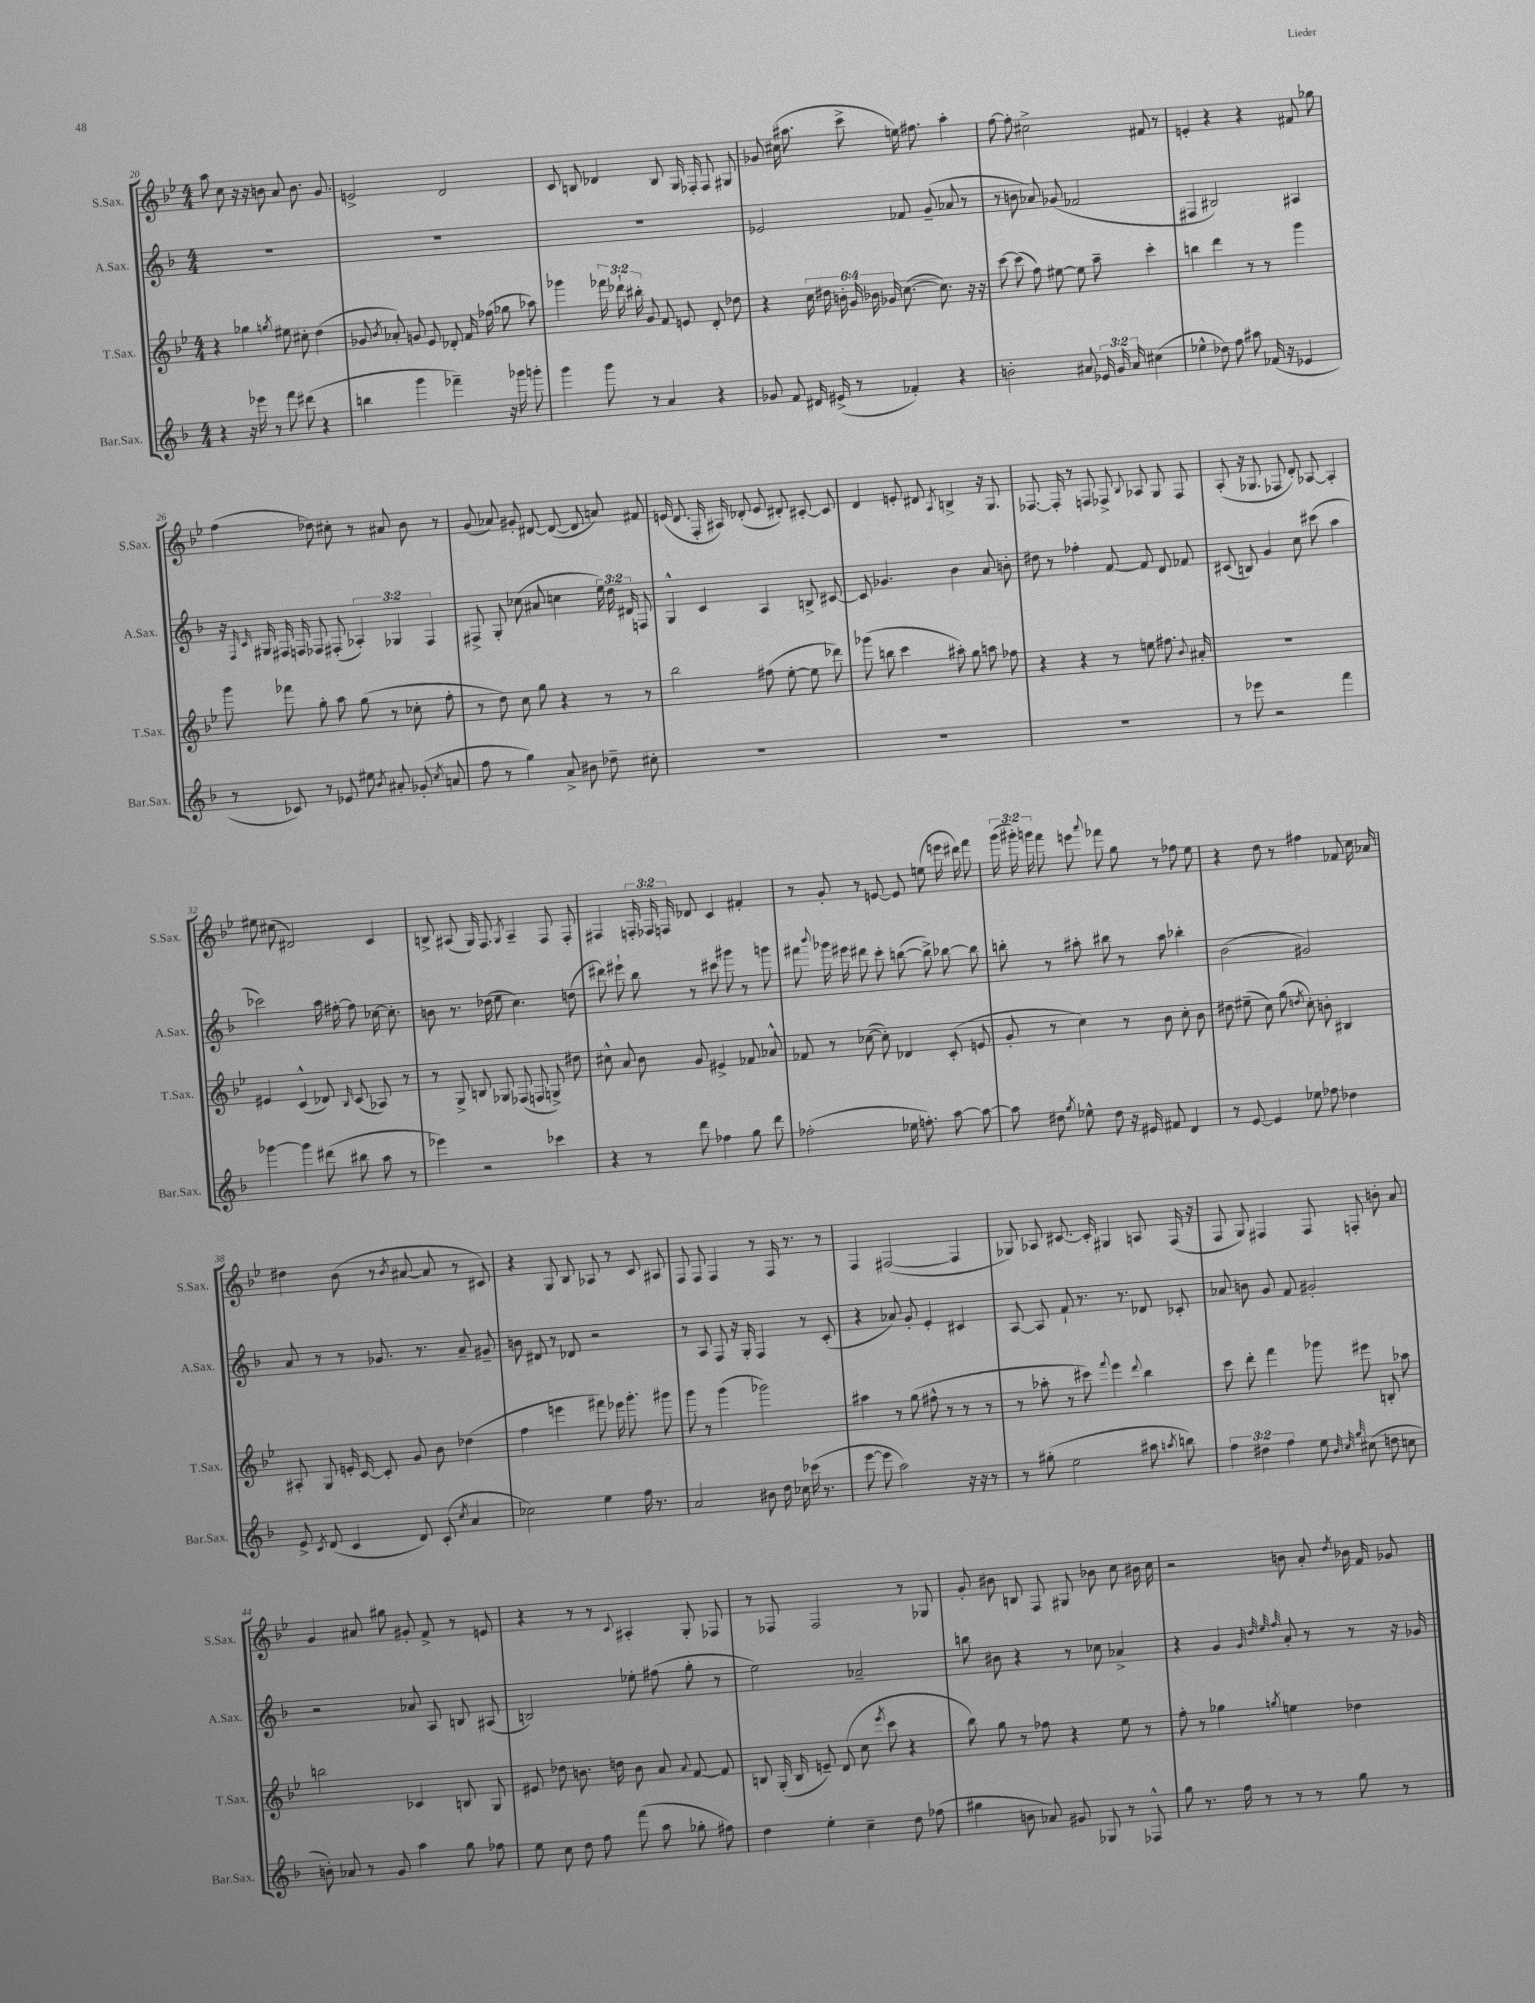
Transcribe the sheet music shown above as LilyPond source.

<<
\new StaffGroup <<
\new Staff = "s0" \with { instrumentName = "S.Sax." shortInstrumentName = "S.Sax." } {
    \clef treble \key bes \major \numericTimeSignature \time 4/4 \override Staff.TupletNumber.text = #tuplet-number::calc-fraction-text
    \autoBeamOff a''8 c''8 r16 r16 b'8 a'8 b'8. g'8. |
    e'2-> d'2 |
    c'8 b8 des'4 b8 g16 fes16-. fes8 gis8 |
    ges'8 cis''16( ais''8. c'''8-> e''16) fis''8. ais''4-. |
    f''8~ f''8-. cis''2-> fis'8 r8 |
    e'4-. r4 r4 fis'8 ges''8 |
    f''4( des''8) cis''8-. r8 ais'8 bes'8 r8 |
    g'8( aes'8) gis'8-. dis'8~ dis'8~( dis'8 a'8) fis'8 |
    e'16( d'8. f16-. ais16) des'8-.( e'8 dis'8-.) cis'8~-. cis'8 |
    d'4 e'8-. dis'8 \acciaccatura { a8 } b4-> r16 g8. |
    fes8.~ fes16-. r8 f8 fes8-> \appoggiatura { bes8 } aes8 g8 fes8 |
    a8-.( r16 ges8. fes8 d'8-.) aes8~ aes4-. |
    eis''8 cis''8( dis'2) c'4 |
    b8-> ais8( g16) f8. \acciaccatura { g8 } ais4-- f8 f8-. |
    fis4 \tuplet 3/2 { f16-. fes16 f16 } des'8 c'4 fis'4-. |
    r8 g'8-. r8 e'8~ e'8 e''8( e'''16 dis'''16) f'''8 |
    \tuplet 3/2 { g'''16( gis'''16-.) g'''16 } f'''8 e'''8 \appoggiatura { a'''8 } fes'''8 g''8 r8 fes''8 ees''8 |
    r4 d''8 r8 fis''4 fes'8 c''16 aes'16 |
    dis''4 bes'8( r8 \acciaccatura { bes'8 } ais'8~ ais'8 r8 cis'8) |
    r4 g8 bes8 aes8 r8 c'8 ais8 |
    f8 f8 f4 r8 f16 r8. r8 |
    f4 fis2~( fis4 |
    ges8) aes8 cis'8.~ cis'16-. gis4 a8 f16( r16 |
    f8 g8) fis4 fis8 f8-. b'8-. a'8 |
    g'4 ais'8 gis''8 gis'8-. f'8-> r8 e'8 |
    r4 r8 r8 \appoggiatura { c'8 } ais4-. g8-. fes8 |
    r8 fes8 fes2 r8 ges8 |
    g'8-. bis'8 b8 f8 gis8 bes'8 c''8 bis'16 c''16 |
    r2 b'8 a'8-. \acciaccatura { d''8 } bes'16 f'16 ges'8 \bar "|." |
}
\new Staff = "s1" \with { instrumentName = "A.Sax." shortInstrumentName = "A.Sax." } {
    \clef treble \key f \major \numericTimeSignature \time 4/4 \override Staff.TupletNumber.text = #tuplet-number::calc-fraction-text
    \autoBeamOff R1 |
    R1 |
    R1 |
    ees'2 fes'8 g'8--( aes'8 r8 |
    r8 b'8 aes'8) ges'8( fes'2 |
    fis4 bis2) ais4 |
    r16 \grace { f16 c'16 } gis16 fis16 f16 fes8 fis8-.( \tuplet 3/2 { aes4-.) ges4 fis4 } |
    fis8-> g8-. ces''8( ais'8 c''4 \tuplet 3/2 { e''16) d''16 dis'16 } f8 |
    g4-^ c'4 a4 b8-> cis'8~ |
    cis'8 ges'4. bes'4 a'8 b'8-. |
    dis''8 r8 fes''4-. f'8~ f'8 d'8 fes'8 |
    cis'8( b8) g'4 c''8 cis'''8( a''4 |
    ces'''2) a''16 fis''16~-. fis''8 ces''16~ ces''8.-. |
    b'8 r8. des''16( e''8 c''4.) d''8( |
    dis'''8) eis'''8-! bes''8 r8 cis'''8 gis'''8 r8 g'''8 |
    fis'''8 \appoggiatura { bes'''8 } ges'''16 eis'''16 dis'''8 c'''8-. b''8~( b''8->) bes''8~ bes''8 |
    b''8-. r8 ais''8-. bis''8 r8 ais''8 bes''4-. |
    bes'2( gis'2) |
    a'8 r8 r8 ges'8. r8. a'8-- gis'8-- |
    b'8 dis'8 r8 des'8 r2 |
    r8 a8 f8 r16 g16-. f4 r8 c'8-.( |
    r4 aes'8) g'8-. e'4-. cis'4 |
    a8~ a8 f'8-! r8. r8. des'8 ces'8-. |
    aes'8 b'8 g'8 f'8 gis'2-. |
    r2 aes'8 a8 b8 ais8( |
    b2) ees''8-. fis''8( g''8-. r8 |
    e''2) aes'2-- |
    b''8 bis'8 r4 r8 ces''8 aes'4-> |
    r4 g'4 \grace { g'32 d''32 e''32 f''32 } a'8-. r8 r8 r16 ges'16 \bar "|." |
}
\new Staff = "s2" \with { instrumentName = "T.Sax." shortInstrumentName = "T.Sax." } {
    \clef treble \key bes \major \numericTimeSignature \time 4/4 \override Staff.TupletNumber.text = #tuplet-number::calc-fraction-text
    \autoBeamOff r4 ges''4 \acciaccatura { g''8 } eis''8 cis''8-. d''4( |
    ges'8 \acciaccatura { bes'8 } aes'8-.) g'8 ees'8 des'8-. f'16 fes''16( ges''8 aes''8) |
    ges'''4 \tuplet 3/2 { fes'''16 des'''16-! bis''16-. } g'8 f'8 e'8 d'8-. des''8 |
    r4 \tuplet 6/4 { c''16 dis''16 b'16-. g'16 bes'16 ges'16 } c''8.~( c''8.) r16 r16 |
    c'''8~ c'''8( f''8) eis''8~ eis''8 a''8-- c'''4-. |
    b''4 d'''4 r8 r8 g'''4 |
    g'''8 fes'''8 g''8-. a''8 g''8( r8 ces''8-. f''8-. |
    r8 d''8) c''8 g''8 r4 r8 r8 |
    bes''2 fis''8( ees''8~-. ees''8 des'''8) |
    ges'''8( b''8 c'''4 ais''8-.) g''8 a''8 fes''8 |
    r4 r4 r8 e''8 fis''8. \appoggiatura { bes'8 } ais'16-. |
    R1 |
    eis'4 c'4-^( des'8) \grace { bes16 } c'8( aes8) r8 |
    r8 g8-> b8 ges8 fes8( f8 g8->) dis''8 |
    cis''8-^ a'8 bes'8 g'8 eis'4-> fes'8 aes'8-^ |
    fes'8 r8 ces''8~( ces''8-.) des'4 c'8-.( e'8 |
    g'8-. r8 c''4) r8 bes'8 c''8-. bes'8 |
    dis''8 eis''8--( c''8) g''8( \acciaccatura { d''8 } c''8-.) b'8-. bis4 |
    ais8-. g8 e'16-. c'16~ c'8-. g'8 bes'8 des''4( |
    f''4 e'''4 fis'''8) ees'''16 g'''8.-. gis'''8 |
    g'''8 r8 g'''4( ges'''2) |
    ais''4 r8 g''8( fis''8-^ r8 r8 r8 |
    r8 aes''8-. r8 cis'''8) \appoggiatura { f'''8 } ees'''4 \appoggiatura { d'''8 } bes''4 |
    c'''8 d'''8-. f'''4 ges'''8 eis'''8 b8-. aes''8 |
    b''2 ces'4 b8 g8 |
    eis'8 des''8 b'8. d''16 b'8 a'8 \appoggiatura { a'8 } f'8~ f'8 |
    b8 g16-.( b16 e'8--) d'8( c''8 \acciaccatura { ees'''8 } c'''8 r4 |
    bes''8) g''8 r8 fes''8 r4 ees''8 r8 |
    f''8-. r8 ges''4 \acciaccatura { g''8 } e''4 des''4 \bar "|." |
}
\new Staff = "s3" \with { instrumentName = "Bar.Sax." shortInstrumentName = "Bar.Sax." } {
    \clef treble \key f \major \numericTimeSignature \time 4/4 \override Staff.TupletNumber.text = #tuplet-number::calc-fraction-text
    \autoBeamOff r4 r16 ees'''16 r8 f'''8 dis'''8( r4 |
    b''4 g'''4 fes'''4--) r16 ges'''16 g'''8-. |
    g'''4 g'''8 r8 a'4 r4 |
    ges'8 f'8 dis'16 eis'16->( r8 fes'4-.) r4 |
    b'2-. ais'8 \tuplet 3/2 { ees'16 g'16 ais'16 } cis''4( |
    ees''4-^ des''8) f''8 ais''8 fes'16( r16 ees'4 |
    r8 ces'8) r8 ees'8 eis''8 \acciaccatura { bes'8 } ais'8-. ges'8-.( \acciaccatura { c''8 } a'8 |
    f''8 r8 g''4) a'8-> bis'8 des''8-- cis''8-. |
    R1 |
    R1 |
    R1 |
    r8 ees'''8 r2 f'''4 |
    ges'''4~ ges'''4 dis'''8( bis''8 a''8 r8 |
    ees'''4) r2 ces'''4 |
    r4 r8 d'''8 fes''4 g''8 d'''8 |
    fes''2-.( ees''16 f''8.-.) a''8~ a''8~ |
    a''8 dis''8 \acciaccatura { g''8 } ees''8-^ dis''8 r16 eis'16 fis'8 d'4 |
    r8 e'8~ e'4 ees''8 fes''8 des''4 |
    e'8-> \acciaccatura { c'8 } d'8( c'4 d'8) c'8-.( \acciaccatura { c''8 } a'4 |
    ces''2) e''4 f''16 r8. |
    a'2 bis'8 d''16 ces''16 ces'''16( r8. |
    e'''8~ e'''8 a''2) r16 r16 r8 |
    r8 gis''8-.( e''2 ais''8 \acciaccatura { a''8 } b''8) |
    \tuplet 3/2 { f''4 dis''4 f''4 } e''8 \grace { bes'32 c''32 g''32 } cis''8( d''8 c''8 |
    b'8-.) aes'8 r8 g'8 a''4 g''8 fes''8 |
    e''8 c''8 d''8 f''8 f'''8( a''8 ges''8-. fis''8) |
    d''4 e''4-. c''4-- d''8 fes''8( |
    gis''4 b'8 aes'8) gis'8 ges8 r8 fes8-^ |
    g''8 r8. f''16 r8 r8 r8 g''8 r8 \bar "|." |
}
>>
>>
\layout { \context { \Score currentBarNumber = #20 } }
